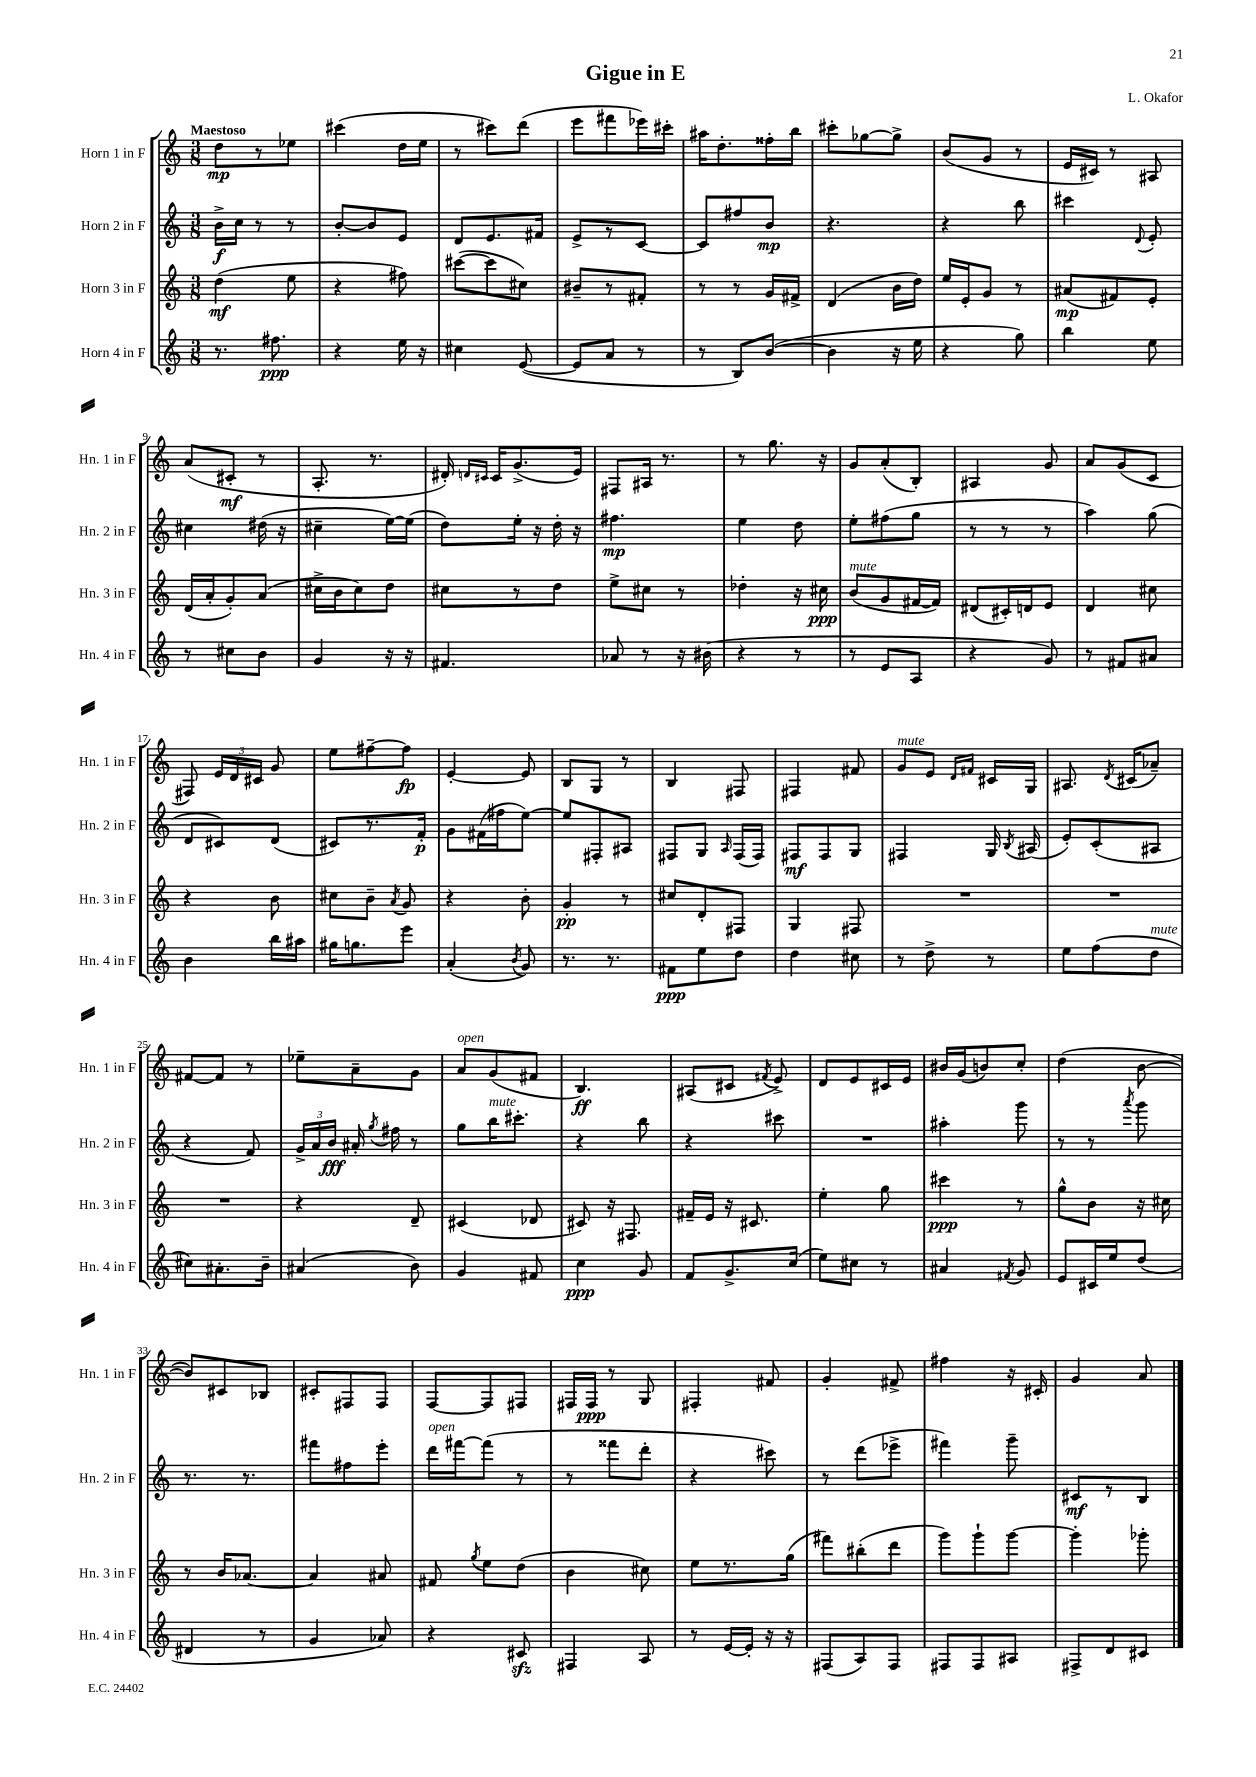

**kern	**kern	**kern	**kern
*staff4	*staff3	*staff2	*staff1
*clefG2	*clefG2	*clefG2	*clefG2
*k[]	*k[]	*k[]	*k[]
*M3/8	*M3/8	*M3/8	*M3/8
8.r	(4dd	16b^	8dd
.	.	16cc	.
.	.	8r	8r
8.ff#	.	.	.
.	8ee	8r	8ee-
=	=	=	=
4r	4r	[8b'	(4ccc#
.	.	8b]	.
16ee	8ff#)	8e	16dd
16r	.	.	16ee
=	=	=	=
4cc#	([8ccc#	8d	8r
.	8ccc#]	8.e	8ccc#)
([8e	8cc#)	.	(8ddd
.	.	16f#	.
=	=	=	=
8e]	8b#~	8e^	8eee
8a	8r	8r	8fff#
8r	8f#'	[8c	16eee-)
.	.	.	16ccc#'
=	=	=	=
8r	8r	8c]	16aa#
.	.	.	8.dd'
8B)	8r	8ff#	.
([8b	16g	8b	16ff##'
.	16f#^	.	16bb
=	=	=	=
4b]	(4d	4.r	8ccc#'
.	.	.	[8gg-
16r	16b	.	8gg-^]
16ee	16dd)	.	.
=	=	=	=
4r	16ee	4r	(8b
.	16e'	.	.
.	8g	.	8g
8gg)	8r	8bb	8r
=	=	=	=
4bb	(8a#	4ccc#	16e
.	.	.	16c#)
.	8f#)	.	8r
.	.	8qqd	.
8ee	8e'	8e'	8A#
=	=	=	=
8r	(16d	4cc#	(8a
.	16a'	.	.
8cc#	8g')	.	8c#'
8b	(8a	(16dd#	8r
.	.	16r	.
=	=	=	=
4g	16cc#^	4cc#~	8.A'
.	16b	.	.
.	8cc#)	.	.
.	.	.	8.r
16r	8dd	[16ee)	.
16r	.	(16ee]	.
=	=	=	=
4.f#	8cc#	8dd)	16d#')
.	.	.	16qqd
.	.	.	16qqc#
.	.	.	16c#
.	8r	16ee'	(8.g^
.	.	16r	.
.	8dd	16dd'	.
.	.	16r	16e)
=	=	=	=
8a-	8ee^	4.ff#	8F#
8r	8cc#	.	16A#
.	.	.	8.r
16r	8r	.	.
(16b#	.	.	.
=	=	=	=
4r	4dd-'	4ee	8r
.	.	.	8.gg
8r	16r	8dd	.
.	16cc#	.	16r
=	=	=	=
8r	(8b	8ee'	8g
8e	8g	(8ff#	(8a'
8A	[16f#	8gg	8B')
.	16f#])	.	.
=	=	=	=
4r	(8d#	8r	4A#
.	16c#')	8r	.
.	16d	.	.
8g)	8e	8r	8g
=	=	=	=
8r	4d	4aa)	8a
8f#	.	.	(8g
8a#	8cc#	(8gg	8c
=	=	=	=
4b	4r	8d	8F#)
.	.	8c#)	24e
.	.	.	24d
.	.	.	24c#
16bb	8b	(8d	8g
16aa#	.	.	.
=	=	=	=
16gg#	8cc#	8c#)	8ee
8.gg	.	.	.
.	8b~	8.r	[8ff#~
.	8qa	.	.
8eee	8g	.	8ff#]
.	.	16f'	.
=	=	=	=
(4a'	4r	8g	[4e'
.	.	(16f#	.
.	.	16ff#	.
8qb	.	.	.
8g)	8b'	[8ee)	8e]
=	=	=	=
8.r	4g'	8ee]	8B
.	.	8F#'	8G
8.r	.	.	.
.	8r	8A#	8r
=	=	=	=
8f#	8cc#	8F#	4B
8ee	8d'	8G	.
.	.	16qqA	.
8dd	8F#	(16F#	8F#
.	.	16F#)	.
=	=	=	=
4dd	4G	8F#	4F#
.	.	8F#	.
8cc#	8F#	8G	8f#
=	=	=	=
8r	4.r	4F#	8g
8dd^	.	.	8e
.	.	.	16qqd
.	.	.	16qqf#
8r	.	16G	16c#
.	.	8qB	.
.	.	(16A#	16G
=	=	=	=
8ee	4.r	8e')	8.A#
(8ff	.	(8c'	.
.	.	.	8qd
.	.	.	(16c#
8dd	.	8A#	8a-~)
=	=	=	=
8cc#)	4.r	4r	[8f#
8.a#'	.	.	8f#]
.	.	8f)	8r
16b~	.	.	.
=	=	=	=
(4a#	4r	24g^	8ee-~
.	.	24a	.
.	.	24b	.
.	.	16a#'	8a~
.	.	8qgg	.
.	.	16ff#	.
8b)	8d~	8r	8g
=	=	=	=
4g	(4c#	8gg	8a
.	.	16bb	(8g
.	.	8.ccc#'	.
8f#	8d-	.	8f#
=	=	=	=
4cc	8c#)	4r	4.B)
.	16r	.	.
.	8.F#	.	.
8g	.	8bb	.
=	=	=	=
8f	16f#~	4r	(8A#
.	16e	.	.
8.g^	16r	.	8c#
.	8.c#	.	.
.	.	.	8qf#
.	.	8ccc#	8e^)
(16cc	.	.	.
=	=	=	=
8ee)	4ee'	4.r	8d
8cc#	.	.	8e
8r	8gg	.	16c#
.	.	.	16e
=	=	=	=
4a#	4ccc#	4aa#'	16b#
.	.	.	(16g
.	.	.	8b)
8qf#	.	.	.
8g	8r	8ggg	8cc'
=	=	=	=
8e	8gg^^	8r	(4dd
16c#	8b	8r	.
16ee	.	.	.
.	.	8qaaa	.
(8dd	16r	8ggg	[8b
.	16cc#	.	.
=	=	=	=
4d#	8r	8.r	8b])
.	16b	.	8c#
.	[8.a-	8.r	.
8r	.	.	8B-
=	=	=	=
4g	4a-]	8fff#	8c#'
.	.	8ff#	8F#
8a-)	8a#	8eee'	8F#
=	=	=	=
4r	8f#	16ddd	[8F
.	.	[16fff#	.
.	8qgg	.	.
.	8ee	(8fff#]	8F]
8c#	(8dd	8r	8F#
=	=	=	=
4F#	4b	8r	16F#
.	.	.	16F#
.	.	8fff##	8r
8A	8cc#)	8ddd'	8G
=	=	=	=
8r	8ee	4r	4F#'
[16e	8.r	.	.
16e']	.	.	.
16r	.	8ccc#)	8f#
16r	(16gg	.	.
=	=	=	=
(8F#	8fff#)	8r	4g'
8A)	(8bb#'	(8ddd	.
8F#	8ddd	8eee-^	8f#^
=	=	=	=
8F#	8ggg)	4fff#)	4ff#
8F#	8ggg`	.	.
8A#	[8ggg	8ggg~	16r
.	.	.	16c#'
=	=	=	=
8F#^	4ggg']	8c#	4g
8d	.	8r	.
8c#	8ggg-'	8B	8a
==	==	==	==
*-	*-	*-	*-
